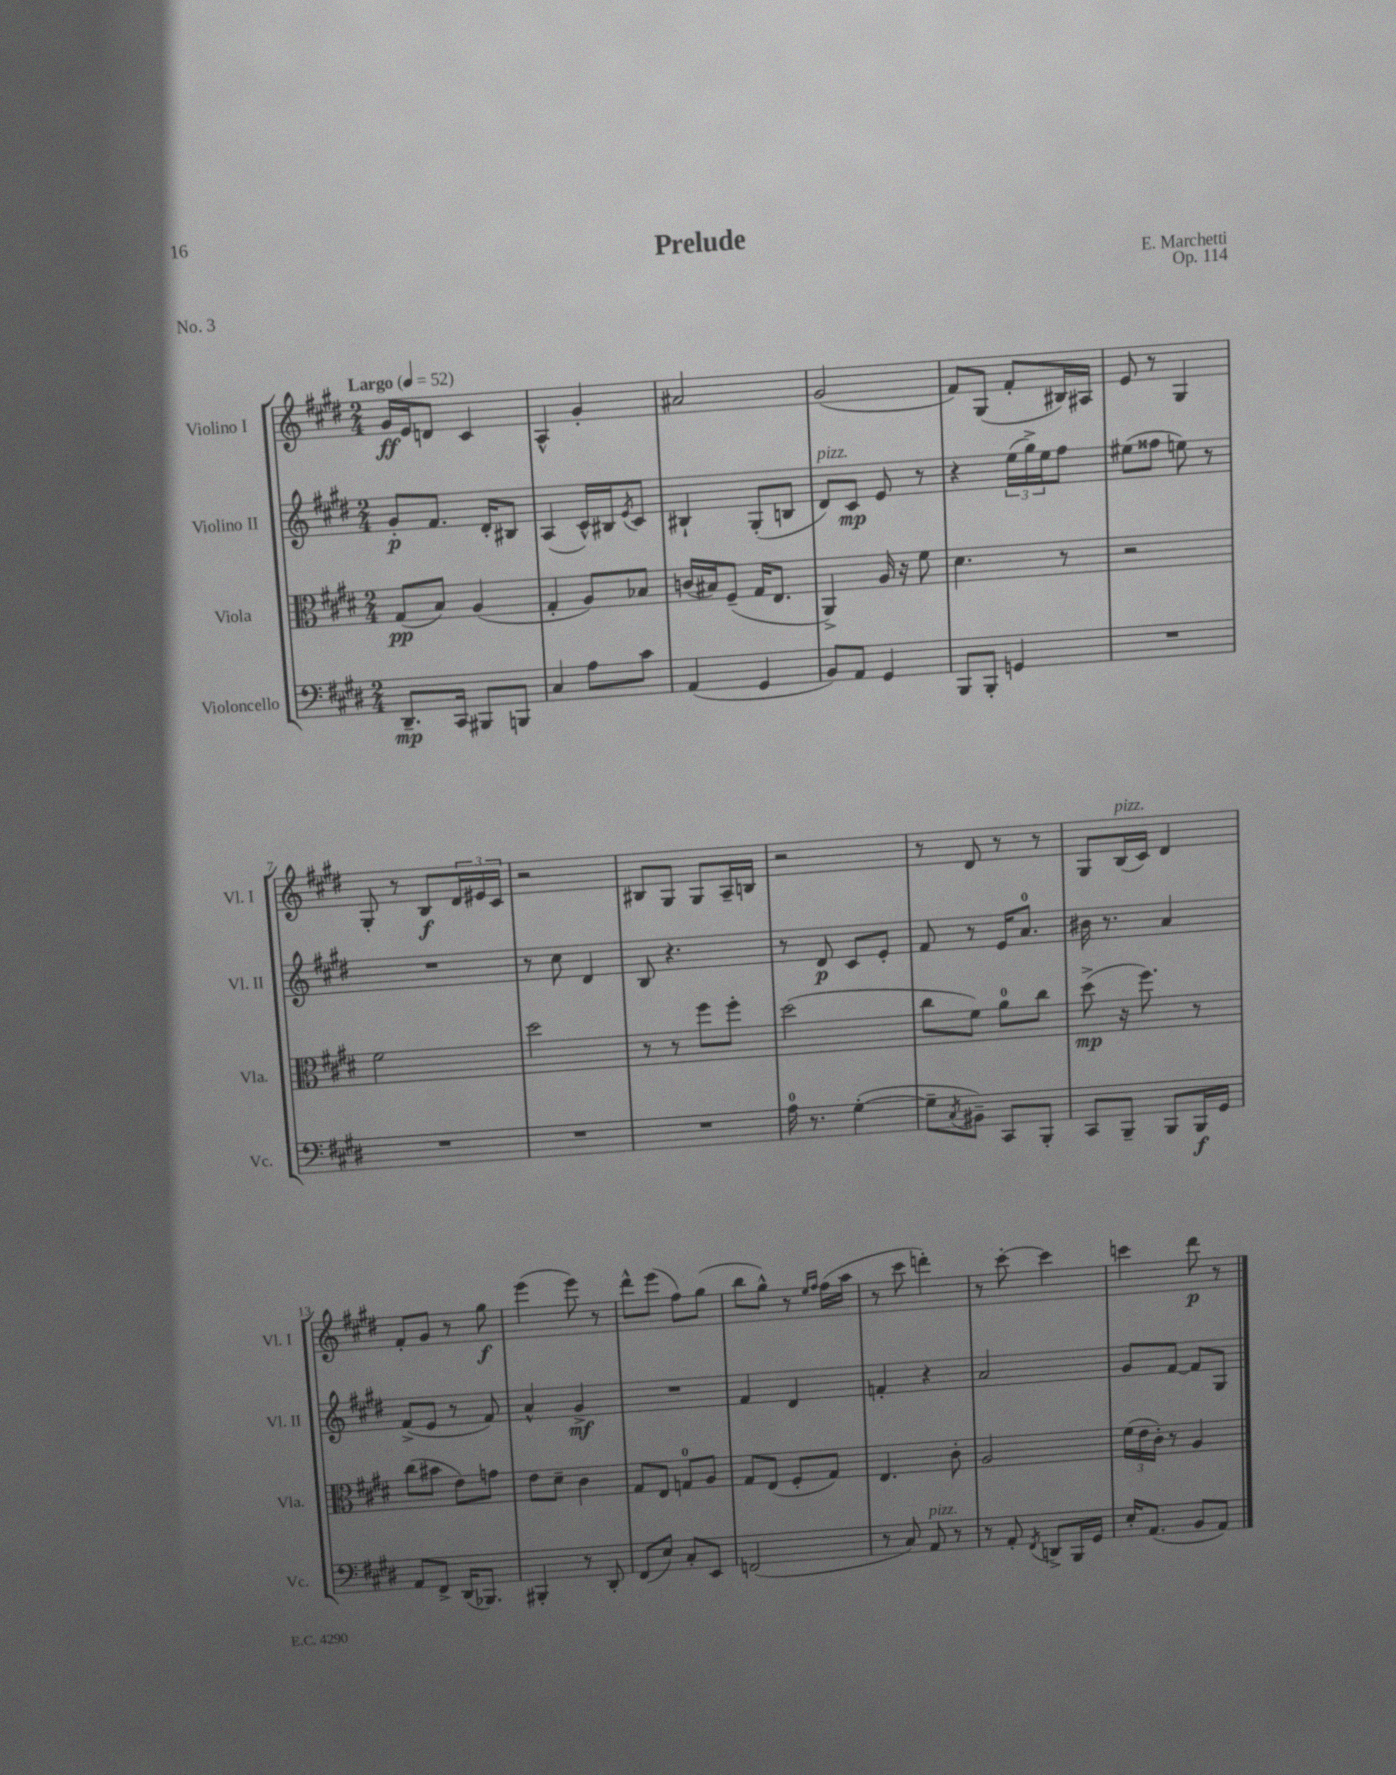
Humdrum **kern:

**kern	**dynam	**kern	**dynam	**kern	**dynam	**kern	**dynam
*part4	*part4	*part3	*part3	*part2	*part2	*part1	*part1
*staff4	*staff4	*staff3	*staff3	*staff2	*staff2	*staff1	*staff1
*I"Violoncello	*	*I"Viola	*	*I"Violino II	*	*I"Violino I	*
*I'Vc.	*	*I'Vla.	*	*I'Vl. II	*	*I'Vl. I	*
*clefF4	*	*clefC3	*	*clefG2	*	*clefG2	*
*k[f#c#g#d#]	*	*k[f#c#g#d#]	*	*k[f#c#g#d#]	*	*k[f#c#g#d#]	*
*M2/4	*	*M2/4	*	*M2/4	*	*M2/4	*
*MM52	*	*MM52	*	*MM52	*	*MM52	*
=1	=1	=1	=1	=1	=1	=1	=1
!	!	!	!	!	!	!LO:TX:a:B:t=Largo	!
8.DD#~/L	mp	(8G#/L	pp	8g#'/L	p	16g#/LL	ff
.	.	.	.	.	.	16e/J	.
.	.	8B/J)	.	8.f#/J	.	8dn/J	.
16CC#/Jk	.	.	.	.	.	.	.
8BBB#X/L	.	(4A/	.	.	.	4c#/	.
.	.	.	.	16d#'/KL	.	.	.
8BBBn/J	.	.	.	8B#X/J	.	.	.
=2	=2	=2	=2	=2	=2	=2	=2
4C#/	.	4G#'/	.	(4A/	.	4A^^/	.
8A\L	.	8A/L)	.	16c#^^/LL)	.	4g#'/	.
.	.	.	.	16B#X/J	.	.	.
.	.	.	.	8qe/	.	.	.
8c#\J	.	8B-X/J	.	8c#/J	.	.	.
=3	=3	=3	=3	=3	=3	=3	=3
(4AA/	.	(16cn/LL	.	4B#X`/	.	2a#X/	.
.	.	16B#X/J)	.	.	.	.	.
.	.	(8F#~/J	.	.	.	.	.
4GG#/	.	16G#/KL	.	(8G#'/L	.	.	.
.	.	8.E/J	.	.	.	.	.
.	.	.	.	8Bn/J	.	.	.
=4	=4	=4	=4	=4	=4	=4	=4
!	!	!	!	!LO:TX:a:i:t=pizz.	!	!	!
8BB/L)	.	4AA^/)	.	8d#/L)	.	(2g#/	.
8AA/J	.	.	.	8c#/J	mp	.	.
4GG#/	.	16A/	.	8e/	.	.	.
.	.	16r	.	.	.	.	.
.	.	8f#\	.	8r	.	.	.
=5	=5	=5	=5	=5	=5	=5	=5
8BBB/L	.	4.d#\	.	4r	.	8f#/L)	.
8BBB'/J	.	.	.	.	.	(8G#/J	.
4GGn/	.	.	.	(24ee\LL	.	8f#'/L	.
.	.	.	.	24gg#^\)	.	.	.
.	.	.	.	24ee\J	.	.	.
.	.	8r	.	8ff#\J	.	16B#X/L)	.
.	.	.	.	.	.	16A#X/JJ	.
=6	=6	=6	=6	=6	=6	=6	=6
2r	.	2r	.	(8ee#X\L	.	8e/	.
.	.	.	.	8ff##X\J	.	8r	.
.	.	.	.	8een\)	.	4G#/	.
.	.	.	.	8r	.	.	.
!!LO:LB:g=z
=7	=7	=7	=7	=7	=7	=7	=7
2r	.	2f#\	.	2r	.	8G#'/	.
.	.	.	.	.	.	8r	.
.	.	.	.	.	.	8B/L	f
.	.	.	.	.	.	24d#/L	.
.	.	.	.	.	.	24e#X/	.
.	.	.	.	.	.	24c#/JJ	.
=8	=8	=8	=8	=8	=8	=8	=8
2r	.	2dd#\	.	8r	.	2r	.
.	.	.	.	8cc#\	.	.	.
.	.	.	.	4d#/	.	.	.
=9	=9	=9	=9	=9	=9	=9	=9
2r	.	8r	.	8B/	.	8B#X/L	.
.	.	8r	.	4.r	.	8G#/J	.
.	.	8ff#\L	.	.	.	8G#/L	.
.	.	8ff#'\J	.	.	.	16A~/L	.
.	.	.	.	.	.	16Bn/JJ	.
=10	=10	=10	=10	=10	=10	=10	=10
16A\	.	(2dd#\	.	8r	.	2r	.
8.r	.	.	.	.	.	.	.
.	.	.	.	8d#/	p	.	.
([4G#'\	.	.	.	8c#/L	.	.	.
.	.	.	.	8e'/J	.	.	.
=11	=11	=11	=11	=11	=11	=11	=11
8G#~\L]	.	8cc#\L	.	8f#/	.	8r	.
8qC#/	.	.	.	.	.	.	.
8BB#X~\J)	.	8f#\J)	.	8r	.	8d#/	.
8CC#/L	.	8a\L	.	16e/KL	.	8r	.
.	.	.	.	8.a/J	.	.	.
8BBB'/J	.	8cc#\J	.	.	.	8r	.
=12	=12	=12	=12	=12	=12	=12	=12
8CC#/L	.	(8dd#^\	mp	16b#X\	.	8G#/L	.
.	.	.	.	8.r	.	.	.
!	!	!	!	!	!	!LO:TX:a:i:t=pizz.	!
8BBB~/J	.	16r	.	.	.	(16B/L	.
.	.	8.ff#\)	.	.	.	16c#/JJ)	.
8BBB/L	.	.	.	4a/	.	4d#/	.
16BBB/L	f	8r	.	.	.	.	.
16GG#/JJ	.	.	.	.	.	.	.
!!LO:LB:g=z
=13	=13	=13	=13	=13	=13	=13	=13
8AA/L	.	(8cc#\L	.	(8f#^/L	.	8f#'/L	.
8FF#^/J	.	8b#X\J	.	8e/J	.	8g#/J	.
(16DD#/KL	.	8e\L)	.	8r	.	8r	.
8.BBB-X/J)	.	.	.	.	.	.	.
.	.	8gn\J	.	8f#/)	.	8gg#\	f
=14	=14	=14	=14	=14	=14	=14	=14
4BBB#X'/	.	8e\L	.	4a^^/	.	(4eee\	.
.	.	8d#~\J	.	.	.	.	.
8r	.	4c#\	.	4g#^/	mf	8eee\)	.
8DD#'/	.	.	.	.	.	8r	.
=15	=15	=15	=15	=15	=15	=15	=15
(8FF#/L	.	8G#/L	.	2r	.	8ddd#^^\L	.
8E/J)	.	8E/J	.	.	.	(8eee\J	.
8C#'/L	.	8Gn/L	.	.	.	8ff#\L)	.
8EE/J	.	8A/J	.	.	.	(8gg#\J	.
=16	=16	=16	=16	=16	=16	=16	=16
(2FFn/	.	8G#/L	.	4f#/	.	8bb\L	.
.	.	(8E/J	.	.	.	8gg#^^\J)	.
.	.	8F#'/L	.	4d#/	.	8r	.
.	.	.	.	.	.	16qqee/LL	.
.	.	.	.	.	.	16qqff#/JJ	.
.	.	8G#/J)	.	.	.	(16ff#\LL	.
.	.	.	.	.	.	16aa\JJ	.
=17	=17	=17	=17	=17	=17	=17	=17
8r	.	4.E/	.	4fn'/	.	8r	.
8C#/)	.	.	.	.	.	8ccc#\	.
!LO:TX:a:i:t=pizz.	!	!	!	!	!	!	!
8AA/	.	.	.	4r	.	4dddn'\)	.
8r	.	8c#'\	.	.	.	.	.
=18	=18	=18	=18	=18	=18	=18	=18
8r	.	2A/	.	2a/	.	8r	.
8AA'/	.	.	.	.	.	[8ccc#'\	.
8qFF#/	.	.	.	.	.	.	.
8DDn^/L	.	.	.	.	.	4ccc#\]	.
16BBB/L	.	.	.	.	.	.	.
16GG#/JJ	.	.	.	.	.	.	.
=19	=19	=19	=19	=19	=19	=19	=19
16E'/KL	.	(24f#\LL	.	8g#/L	.	4cccn\	.
.	.	24e\	.	.	.	.	.
(8.AA/J	.	.	.	.	.	.	.
.	.	24c#'\JJ)	.	.	.	.	.
.	.	8r	.	[8f#/J	.	.	.
8BB/L	.	4A/	.	8f#/L]	.	8ddd#\	p
8AA/J)	.	.	.	8G#/J	.	8r	.
==	==	==	==	==	==	==	==
*-	*-	*-	*-	*-	*-	*-	*-
